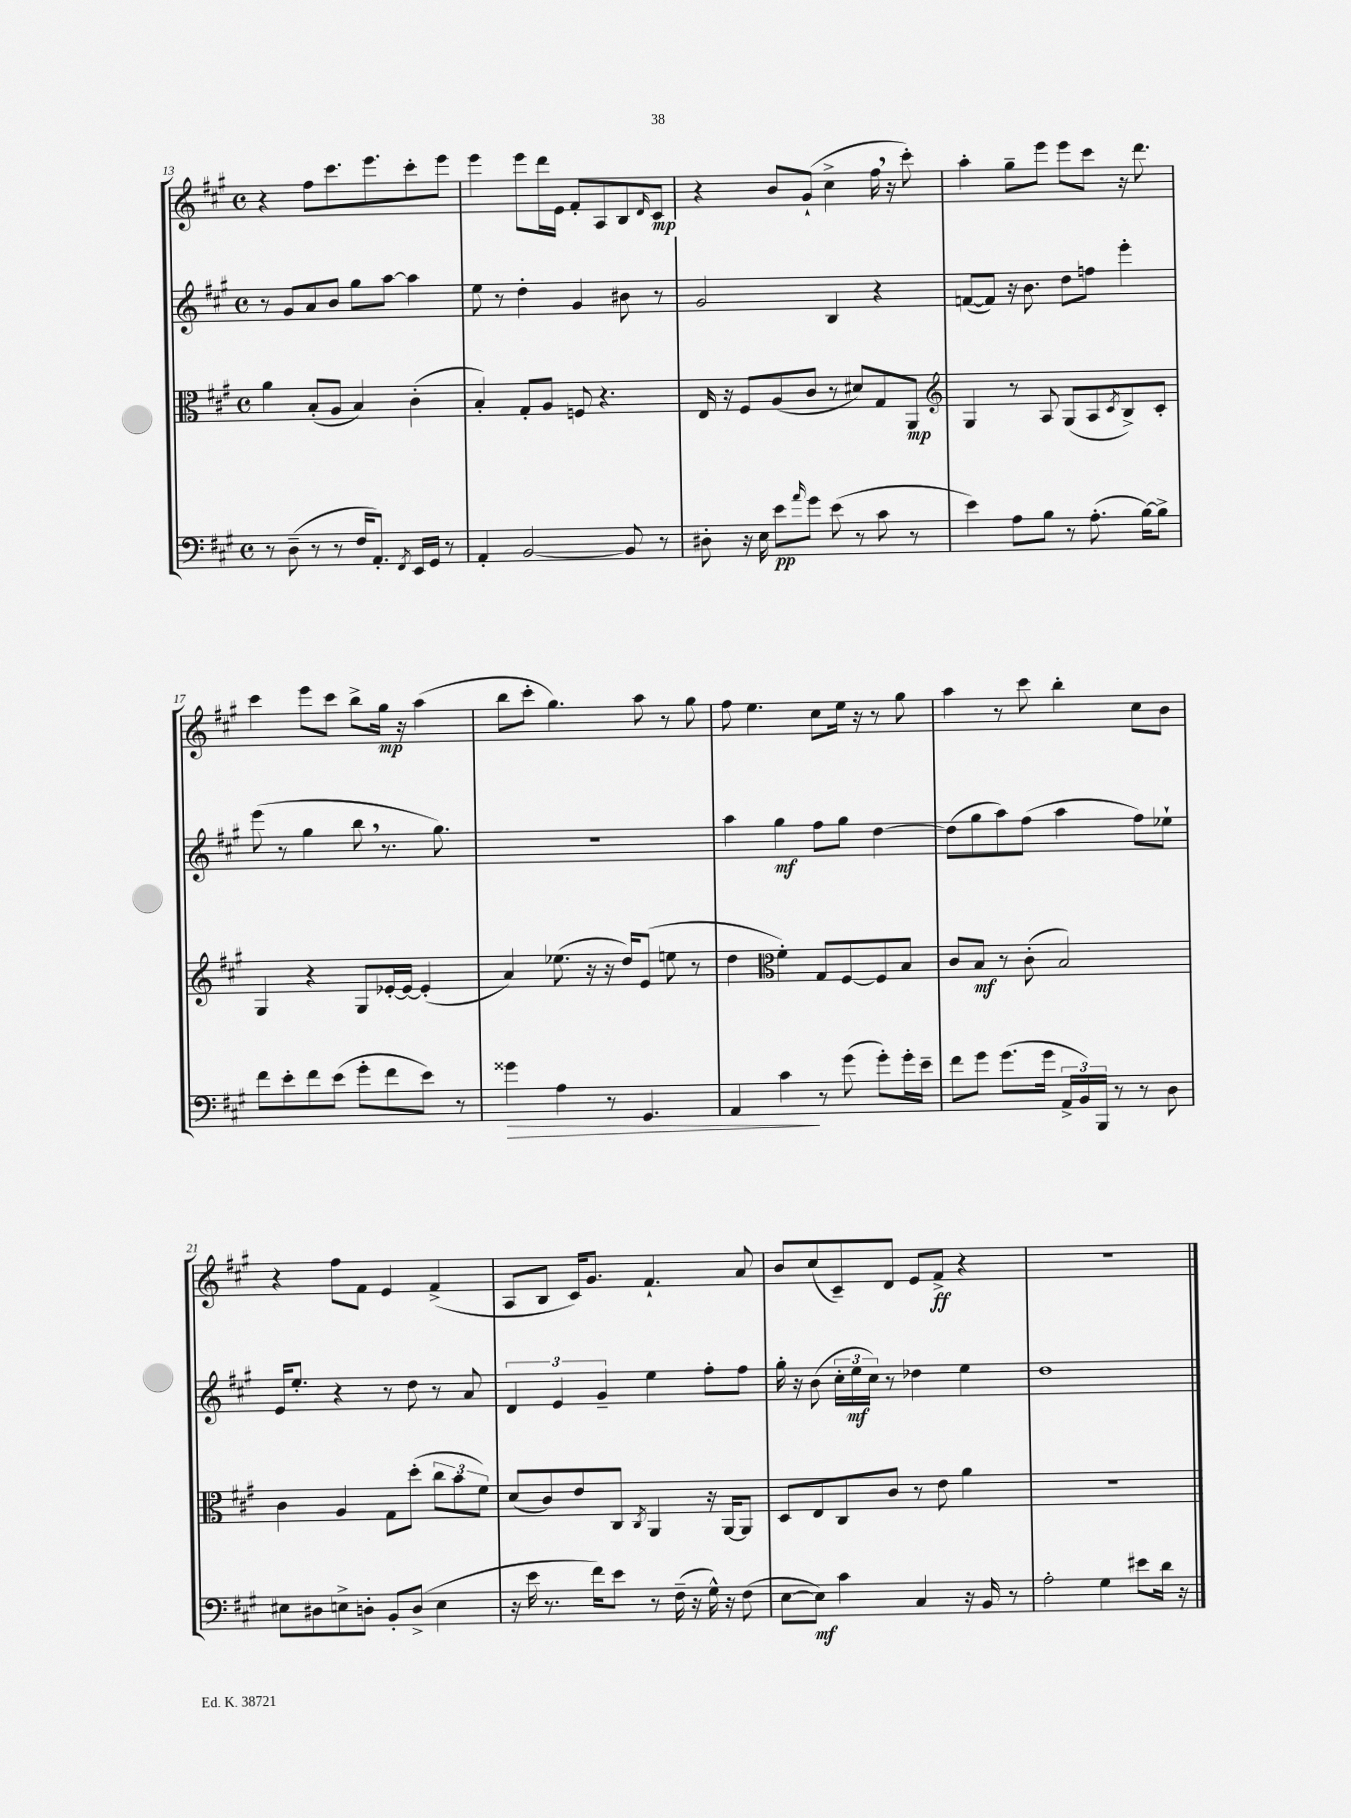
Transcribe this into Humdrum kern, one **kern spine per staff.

**kern	**dynam	**kern	**dynam	**kern	**dynam	**kern	**dynam
*part4	*part4	*part3	*part3	*part2	*part2	*part1	*part1
*staff4	*staff4	*staff3	*staff3	*staff2	*staff2	*staff1	*staff1
*clefF4	*	*clefC3	*	*clefG2	*	*clefG2	*
*k[f#c#g#]	*	*k[f#c#g#]	*	*k[f#c#g#]	*	*k[f#c#g#]	*
*M4/4	*	*M4/4	*	*M4/4	*	*M4/4	*
*met(c)	*	*met(c)	*	*met(c)	*	*met(c)	*
=13	=13	=13	=13	=13	=13	=13	=13
8r	.	4a\	.	8r	.	4r	.
(8D~\	.	.	.	8g#/L	.	.	.
8r	.	(8B'/L	.	8a/	.	8ff#\L	.
8r	.	8A/J	.	8b/J	.	8.ccc#\	.
16F#/KL	.	4B/)	.	8gg#\L	.	.	.
8.AA'/J)	.	.	.	.	.	8.eee\	.
.	.	.	.	[8aa\J	.	.	.
8qFF#/	.	.	.	.	.	.	.
16EE/LL	.	(4c#'\	.	4aa\]	.	8ccc#'\	.
16GG#/JJ	.	.	.	.	.	.	.
8r	.	.	.	.	.	8eee\J	.
=14	=14	=14	=14	=14	=14	=14	=14
4AA'/	.	4B'/)	.	8ee\	.	4eee\	.
.	.	.	.	8r	.	.	.
[2BB/	.	8G#'/L	.	4dd'\	.	8eee\L	.
.	.	8A/J	.	.	.	16ddd\L	.
.	.	.	.	.	.	16e\JJ	.
.	.	8Fn/	.	4g#/	.	8f#'/L	.
.	.	4.r	.	.	.	8A/	.
8BB/]	.	.	.	8b#X\	.	8B/	.
.	.	.	.	.	.	16qqd/	.
8r	.	.	.	8r	.	8c#/J	mp
=15	=15	=15	=15	=15	=15	=15	=15
8D#X'\	.	16E/	.	2g#/	.	4r	.
.	.	16r	.	.	.	.	.
16r	.	8F#/L	.	.	.	.	.
16E\	.	.	.	.	.	.	.
8e\L	pp	(8A/	.	.	.	8b/L	.
16qqa/	.	.	.	.	.	.	.
8g#\J	.	8c#/J	.	.	.	(8g#`/J	.
(8e\	.	8r	.	4B/	.	4cc#^\	.
8r	.	8d#X/L)	.	.	.	.	.
8c#\	.	8G#/	.	4r	.	16ff#,\	.
.	.	.	.	.	.	16r	.
8r	.	8AA/J	mp	.	.	8ccc#'\)	.
=16	=16	=16	=16	=16	=16	=16	=16
*	*	*clefG2	*	*	*	*	*
4e\)	.	4G#/	.	([8fn/L	.	4aa'\	.
.	.	.	.	8f/J])	.	.	.
8A\L	.	8r	.	16r	.	8gg#~\L	.
.	.	.	.	8.b\	.	.	.
8B\J	.	8A/	.	.	.	8eee\J	.
8r	.	(8G#/L	.	8dd\L	.	8eee\L	.
(8.A'\	.	8A/	.	8ffn\J	.	8ccc#\J	.
.	.	8qc#/	.	.	.	.	.
.	.	8B^/)	.	4eee'\	.	16r	.
[16B\KL)	.	.	.	.	.	8.ddd\	.
8B^\J]	.	8c#'/J	.	.	.	.	.
!!LO:LB:g=z
=17	=17	=17	=17	=17	=17	=17	=17
8f#\L	.	4G#/	.	(8eee\	.	4ccc#\	.
8e'\	.	.	.	8r	.	.	.
8f#\	.	4r	.	4gg#\	.	8eee\L	.
(8e\J	.	.	.	.	.	8ccc#\J	.
8g#'\L	.	8G#/L	.	8bb,\	.	8bb^\L	.
8f#\	.	[16e-X'/L	.	8.r	.	16gg#\Jk	mp
.	.	16e-/JJ_	.	.	.	16r	.
8e\J)	.	(4e-'/]	.	.	.	(4aa\	.
.	.	.	.	8.gg#\)	.	.	.
8r	.	.	.	.	.	.	.
=18	=18	=18	=18	=18	=18	=18	=18
!	!LO:HP:b	!	!	!	!	!	!
4g##X\	>	4a/)	.	1r	.	8bb\L	.
.	.	.	.	.	.	8ccc#'\J	.
4A\	.	(8.ee-X\	.	.	.	4.gg#\)	.
.	.	16r	.	.	.	.	.
8r	.	16r	.	.	.	.	.
.	.	16dd/KL)	.	.	.	.	.
4.GG#/	.	(8e/J	.	.	.	8aa\	.
.	.	8een\	.	.	.	8r	.
.	.	8r	.	.	.	8gg#\	.
=19	=19	=19	=19	=19	=19	=19	=19
4AA/	.	4dd\	.	4aa\	.	8ff#\	.
.	.	.	.	.	.	4.ee\	.
*	*	*clefC3	*	*	*	*	*
4c#\	.	4f#'\)	.	4gg#\	mf	.	.
8r	]	8G#/L	.	8ff#\L	.	8cc#\L	.
(8g#\	.	[8F#/	.	8gg#\J	.	16ee\Jk	.
.	.	.	.	.	.	16r	.
8g#'\L)	.	8F#/]	.	[4dd\	.	8r	.
16g#'\L	.	8B/J	.	.	.	8gg#\	.
16e~\JJ	.	.	.	.	.	.	.
=20	=20	=20	=20	=20	=20	=20	=20
8f#\L	.	8c#/L	.	(8dd\L]	.	4aa\	.
8g#\J	.	8B/J	mf	8gg#\	.	.	.
(8.g#\L	.	8r	.	8aa\)	.	8r	.
.	.	(8c#'\	.	(8ff#\J	.	8ccc#\	.
16g#\Jk	.	.	.	.	.	.	.
24AA^/LL	.	2B/)	.	4aa\	.	4bb'\	.
24BB/)	.	.	.	.	.	.	.
24BBB/JJ	.	.	.	.	.	.	.
8r	.	.	.	.	.	.	.
8r	.	.	.	8ff#\L)	.	8cc#\L	.
8D\	.	.	.	8ee-X`\J	.	8b\J	.
!!LO:LB:g=z
=21	=21	=21	=21	=21	=21	=21	=21
8E#X\L	.	4c#\	.	16e/KL	.	4r	.
.	.	.	.	8.ee'/J	.	.	.
8D#X\	.	.	.	.	.	.	.
8En^\	.	4A/	.	4r	.	8ff#\L	.
8Dn'\J	.	.	.	.	.	8f#\J	.
8BB'/L	.	8G#\L	.	8r	.	4e/	.
(8D^/J	.	(8dd'\J	.	8dd\	.	.	.
4E\	.	12cc#\L	.	8r	.	(4f#^/	.
.	.	12b\	.	.	.	.	.
.	.	.	.	8a/	.	.	.
.	.	12f#\J)	.	.	.	.	.
=22	=22	=22	=22	=22	=22	=22	=22
16r	.	(8d/L	.	6d/	.	8A/L	.
16e\	.	.	.	.	.	.	.
8.r	.	8c#/)	.	.	.	8B/J	.
.	.	.	.	6e/	.	.	.
.	.	8e/	.	.	.	16c#/KL)	.
16f#\KL)	.	.	.	.	.	8.g#/J	.
.	.	.	.	6g#~/	.	.	.
8e\J	.	8C#/J	.	.	.	.	.
.	.	8qC#/	.	.	.	.	.
8r	.	4AA/	.	4ee\	.	4.f#`/	.
(16F#~\	.	.	.	.	.	.	.
16r	.	.	.	.	.	.	.
16G#^^\)	.	16r	.	8ff#'\L	.	.	.
16r	.	[16AA/KL	.	.	.	.	.
(8F#\	.	8AA/J]	.	8ff#\J	.	8a/	.
=23	=23	=23	=23	=23	=23	=23	=23
[8E\L	.	8D/L	.	16gg#'\	.	8b/L	.
.	.	.	.	16r	.	.	.
8E\J])	mf	8E/	.	(8b\	.	(8cc#/	.
4c#\	.	8C#/	.	24cc#'\LL	.	8c#~/)	.
.	.	.	.	24ee\	mf	.	.
.	.	.	.	24cc#\JJ)	.	.	.
.	.	8c#/J	.	8r	.	8d/J	.
4C#/	.	8r	.	4dd-X\	.	8e/L	.
.	.	8e\	.	.	.	8f#^/J	ff
16r	.	4a\	.	4ee\	.	4r	.
16BB/	.	.	.	.	.	.	.
8r	.	.	.	.	.	.	.
=24	=24	=24	=24	=24	=24	=24	=24
2A'\	.	1r	.	1dd	.	1r	.
4G#\	.	.	.	.	.	.	.
8e#X\L	.	.	.	.	.	.	.
16d\Jk	.	.	.	.	.	.	.
16r	.	.	.	.	.	.	.
==	==	==	==	==	==	==	==
*-	*-	*-	*-	*-	*-	*-	*-
